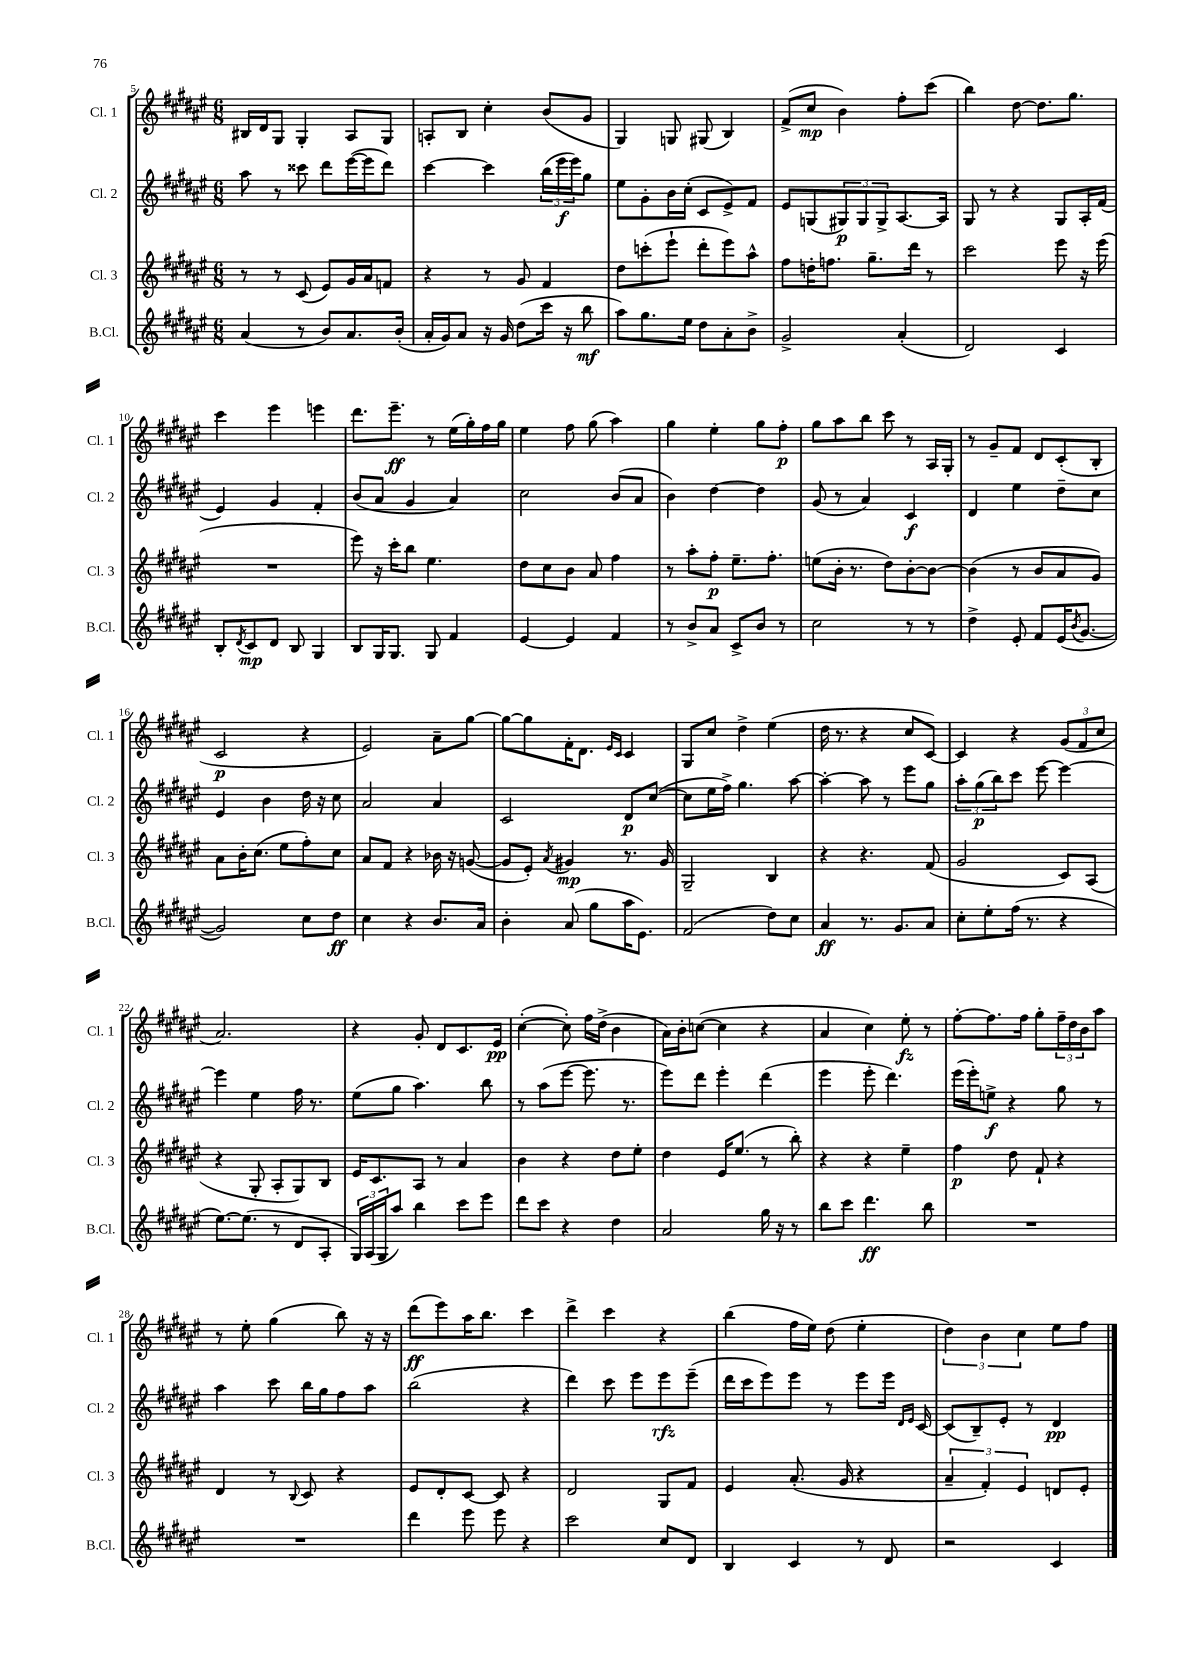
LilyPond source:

<<
\new StaffGroup <<
\new Staff = "s0" \with { instrumentName = "Cl. 1" shortInstrumentName = "Cl. 1" } {
    \clef treble \key fis \major \numericTimeSignature \time 6/8
    bis16 dis'16 gis8 gis4-. ais8 gis8 |
    a8-. b8 cis''4-. b'8( gis'8 |
    gis4) g8 gis8( b4) |
    fis'8->( cis''8\mp b'4) fis''8-. cis'''8( |
    b''4) dis''8~ dis''8. gis''8. |
    cis'''4 eis'''4 e'''4 |
    dis'''8. eis'''8.--\ff r8 eis''16( gis''16-.) fis''16 gis''16 |
    eis''4 fis''8 gis''8( ais''4) |
    gis''4 eis''4-. gis''8 fis''8-.\p |
    gis''8 ais''8 b''8 cis'''8 r8 ais16 gis16-. |
    r8 gis'8-- fis'8 dis'8 cis'8-.( b8-. |
    cis'2\p r4 |
    eis'2) ais'8-- gis''8~ |
    gis''8~ gis''8 fis'16-. dis'8. \grace { eis'16 cis'16 } cis'4 |
    gis8 cis''8 dis''4-> eis''4( |
    dis''16 r8. r4 cis''8 cis'8~) |
    cis'4 r4 \tuplet 3/2 { gis'8( fis'8 cis''8 } |
    ais'2.) |
    r4 gis'8-. dis'8 cis'8. eis'16\pp |
    cis''4~-.( cis''8-.) fis''16 dis''16->( b'4 |
    ais'16) b'16-. c''8~( c''4 r4 |
    ais'4 cis''4) eis''8-.\fz r8 |
    fis''8~-. fis''8. fis''16 gis''8-. \tuplet 3/2 { fis''16-- dis''16 b'16 } ais''8 |
    r8 eis''8-. gis''4( b''8) r16 r16 |
    dis'''8\ff( eis'''8) ais''16 b''8. cis'''4 |
    dis'''4-> cis'''4 r4 |
    b''4( fis''16 eis''16) dis''8( eis''4-. |
    \tuplet 3/2 { dis''4) b'4 cis''4 } eis''8 fis''8 \bar "|." |
}
\new Staff = "s1" \with { instrumentName = "Cl. 2" shortInstrumentName = "Cl. 2" } {
    \clef treble \key fis \major \numericTimeSignature \time 6/8
    ais''8 r8 cisis'''8 dis'''8 eis'''16~( eis'''16 dis'''8) |
    cis'''4~ cis'''4 \tuplet 3/2 { b''16( eis'''16\f eis'''16) } gis''8 |
    eis''8 gis'8-. b'16 cis''16-.( cis'8 eis'8->) fis'8 |
    eis'8 g8( \tuplet 3/2 { gis8\p) gis8 gis8-> } ais8.~ ais16 |
    gis8 r8 r4 gis8 ais16-. fis'16( |
    eis'4) gis'4 fis'4-. |
    b'8( ais'8 gis'4 ais'4) |
    cis''2 b'8( ais'8 |
    b'4) dis''4~ dis''4 |
    gis'8( r8 ais'4) cis'4\f |
    dis'4 eis''4 dis''8-- cis''8 |
    eis'4 b'4 dis''16 r16 cis''8 |
    ais'2 ais'4 |
    cis'2 dis'8\p cis''8~( |
    cis''8 eis''16 fis''16->) gis''4. ais''8~ |
    ais''4~-. ais''8 r8 eis'''8 gis''8 |
    \tuplet 3/2 { ais''8-. gis''8\p( b''8) } cis'''8 eis'''8~ eis'''4~ |
    eis'''4 eis''4 fis''16 r8. |
    eis''8( gis''8 ais''4.) b''8 |
    r8 ais''8( eis'''8~ eis'''8. r8. |
    eis'''8) dis'''8 eis'''4-. dis'''4( |
    eis'''4 eis'''8-. dis'''4.) |
    eis'''16( eis'''16-.) e''8->\f r4 gis''8 r8 |
    ais''4 cis'''8 b''16 gis''16 fis''8 ais''8 |
    b''2( r4 |
    dis'''4) cis'''8 eis'''8 eis'''8\rfz eis'''8--( |
    dis'''16 cis'''16 eis'''8) eis'''8 r8 eis'''8 eis'''16 \grace { dis'16 eis'16 } cis'16~ |
    cis'8( b8--) eis'8-. r8 dis'4\pp \bar "|." |
}
\new Staff = "s2" \with { instrumentName = "Cl. 3" shortInstrumentName = "Cl. 3" } {
    \clef treble \key fis \major \numericTimeSignature \time 6/8
    r8 r8 cis'8( eis'8) gis'16 ais'16 f'8 |
    r4 r8 gis'8 fis'4 |
    dis''8 c'''8-.( eis'''8-! dis'''8-. eis'''8) ais''8-^ |
    fis''8 d''16-. f''8. gis''8.-- dis'''16 r8 |
    cis'''2 eis'''8 r16 eis'''16( |
    R2. |
    eis'''8) r16 cis'''16-. b''8 eis''4. |
    dis''8 cis''8 b'8 ais'8 fis''4 |
    r8 ais''8-. fis''8-.\p eis''8.-- fis''8.-. |
    e''8( b'16-. r8. dis''8) b'8~-. b'8~ |
    b'4( r8 b'8 ais'8 gis'8) |
    ais'8 b'16-. cis''8.( eis''8 fis''8-.) cis''8 |
    ais'8 fis'8 r4 bes'16 r16 g'8~( |
    g'8 eis'8-.) \acciaccatura { ais'8 } gis'4\mp r8. gis'16 |
    gis2-- b4 |
    r4 r4. fis'8( |
    gis'2 cis'8) ais8( |
    r4 gis8-. ais8-. gis8) b8 |
    eis'16 cis'8. ais8 r8 ais'4 |
    b'4 r4 dis''8 eis''8-. |
    dis''4 eis'16 eis''8.( r8 b''8-.) |
    r4 r4 eis''4-- |
    fis''4\p dis''8 fis'8-! r4 |
    dis'4 r8 \appoggiatura { b8 } cis'8 r4 |
    eis'8 dis'8-. cis'8~ cis'8 r4 |
    dis'2 gis8 fis'8 |
    eis'4 ais'8.-.( gis'16 r4 |
    \tuplet 3/2 { ais'4-- fis'4-.) eis'4 } d'8 eis'8-. \bar "|." |
}
\new Staff = "s3" \with { instrumentName = "B.Cl." shortInstrumentName = "B.Cl." } {
    \clef treble \key fis \major \numericTimeSignature \time 6/8
    ais'4( r8 b'8) ais'8. b'16-.( |
    ais'16-. gis'16) ais'8 r16 gis'16 dis''8( cis'''16 r16 b''8\mf |
    ais''8) gis''8. eis''16 dis''8 ais'8-. b'8-> |
    gis'2-> ais'4-.( |
    dis'2) cis'4 |
    b8-. \acciaccatura { dis'8 } cis'8\mp dis'8 b8 gis4 |
    b8 gis16 gis8. gis8 fis'4 |
    eis'4~ eis'4 fis'4 |
    r8 b'8-> ais'8 cis'8-> b'8 r8 |
    cis''2 r8 r8 |
    dis''4-> eis'8-. fis'8 eis'16( \acciaccatura { b'8 } gis'8.~ |
    gis'2) cis''8 dis''8\ff |
    cis''4 r4 b'8. ais'16 |
    b'4-. ais'8( gis''8 ais''16 eis'8.) |
    fis'2( dis''8) cis''8 |
    ais'4\ff r8. gis'8. ais'8 |
    cis''8-. eis''8-. fis''16( r8. r4 |
    eis''8.~) eis''8.( r8 dis'8 ais8-. |
    \tuplet 3/2 { gis16) ais16( gis16 } ais''8) b''4 cis'''8 eis'''8 |
    dis'''8 cis'''8 r4 dis''4 |
    ais'2 gis''16 r16 r8 |
    b''8 cis'''8 dis'''4.\ff b''8 |
    R2. |
    R2. |
    dis'''4 eis'''8 eis'''8 r4 |
    cis'''2 cis''8 dis'8 |
    b4 cis'4 r8 dis'8 |
    r2 cis'4 \bar "|." |
}
>>
>>
\layout { \context { \Score currentBarNumber = #5 } }
